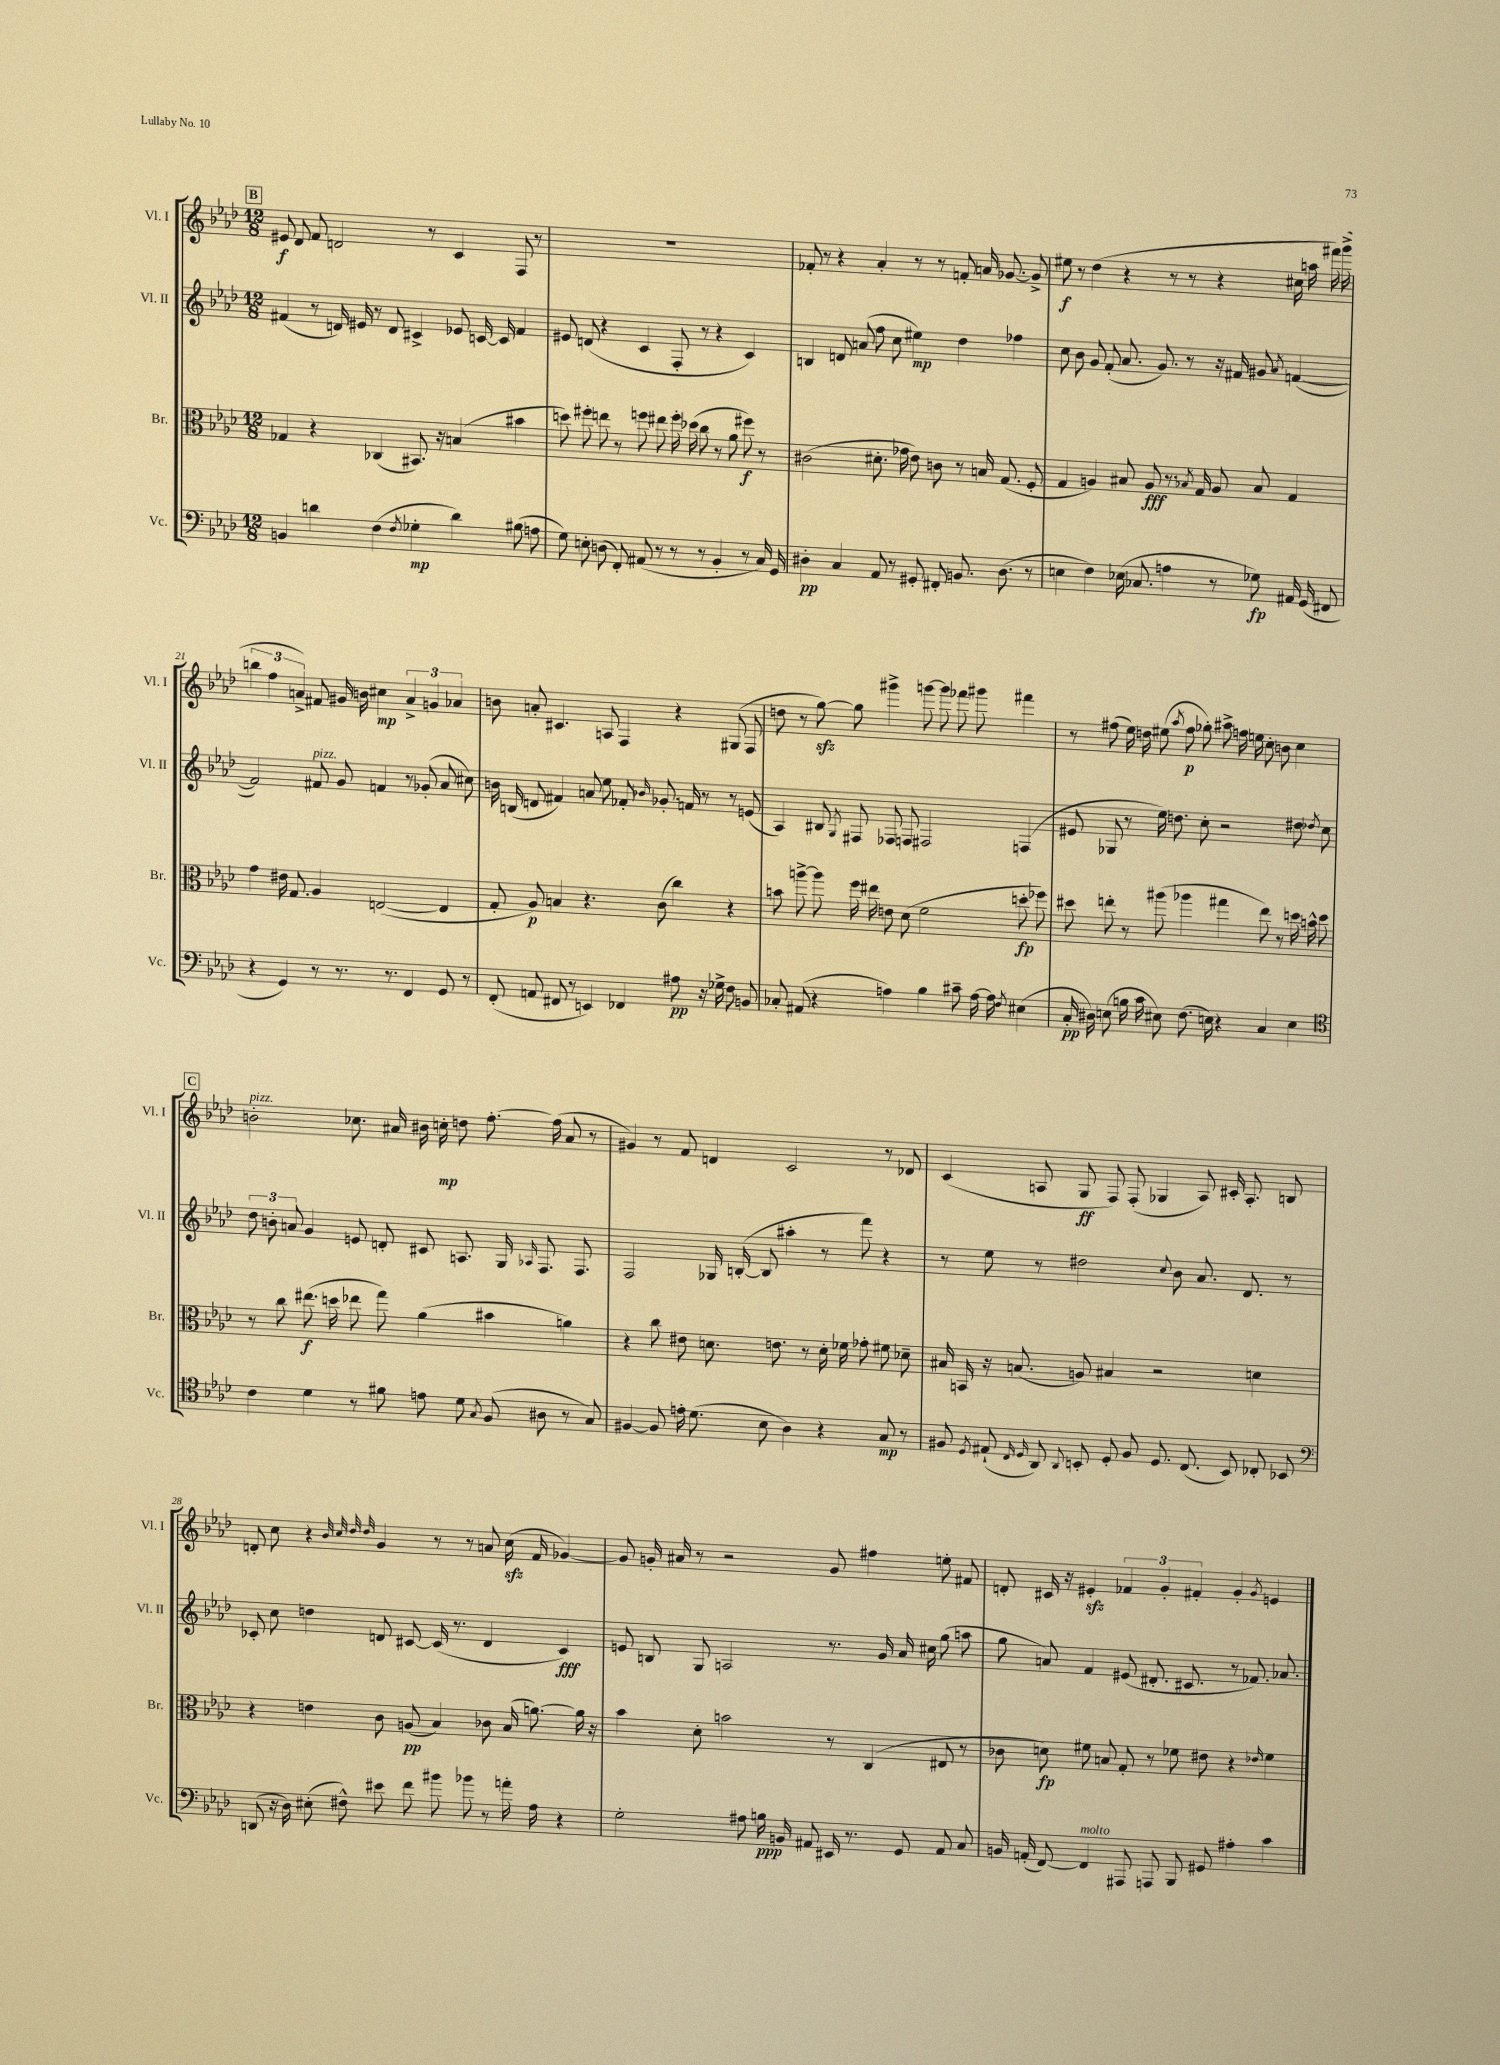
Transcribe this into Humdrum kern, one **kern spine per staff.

**kern	**kern	**kern	**kern
*staff4	*staff3	*staff2	*staff1
*clefF4	*clefC3	*clefG2	*clefG2
*k[b-e-a-d-]	*k[b-e-a-d-]	*k[b-e-a-d-]	*k[b-e-a-d-]
*M12/8	*M12/8	*M12/8	*M12/8
4BB	4G-	(4f#	8e#
.	.	.	8d-
4d	4r	8r	8f
.	.	16d)	2d
.	.	16e#	.
(4F	(4C-	8r	.
.	.	8d	.
8qF	.	.	.
4G-'	8.BB#)	4c#^	.
.	.	.	8r
.	16r	.	.
4d)	(4B	8e-	4c
.	.	[16c	.
.	.	16c]	.
(8B#	4b#	4f#	8F
8A	.	.	8r
=	=	=	=
8G)	8dd)	8e#	1.r
8E'	8ff#'	(8d	.
(8D	8ee	4r	.
8FF')	8r	.	.
(8AA#	8ff	4c	.
8r	8ee#	.	.
8r	16ff'	8F'	.
.	(16dd-	.	.
8r	8cc	8r	.
4BB-'	8r	4r	.
.	8a-	.	.
8r	8ff#)	4c)	.
16C)	8r	.	.
16GG	.	.	.
=	=	=	=
4D#'	(2c#	4B	8f-'
.	.	.	8r
4C	.	8d	4r
.	.	(8a	.
8AA-	8.d#'	8ff	4a-'
8r	.	8cc	.
.	16g-	.	.
8GG#'	8e-)	4ee#)	8r
8FF#'	8c	.	8r
8.BB	8r	4dd-	8f'
.	16B	.	16a
(8.D#	(8.G	.	[8.g-
.	.	4ff-	.
8r	8F'	.	8g-^]
=	=	=	=
4E	4G	8cc	8ee#
.	.	8b-	8r
4F)	4A)	8g	(4dd-
.	.	(8f'	.
(16E-	8B#	8.a-	4r
8.C-	.	.	.
.	8A	.	.
.	.	8.g)	.
4A	8.r	.	8r
.	.	8r	8r
.	8qB-	.	.
.	16G	.	.
8r	8A	16r	4r
.	.	16f#	.
8G-)	8B-	8g#	.
.	.	8qa-	.
16AA#	4G	([4f	16cc#
(16GG	.	.	16aa
8FF#	.	.	16fff#)
.	.	.	(16ggg^
=	=	=	=
4r	4g	2f])	6bb
.	.	.	6ff
4GG)	16e#	.	.
.	8.G	.	.
.	.	.	6a^)
8r	4A-	8f#	8f#
8.r	.	8g	16g#
.	.	.	16b
.	([2E	4f	4cc#
8.r	.	.	.
4FF	.	8r	6a^
.	.	(8g-'	.
.	.	.	6g
8GG	4E]	8a-	.
.	.	.	6a-
8r	.	8cc#)	.
=	=	=	=
(8FF'	8G'	16b	8b
.	.	(16B	.
8AA	8A-)	8d	8a'
8FF#	4B	4f#)	4.c#
8r	.	.	.
4EE)	4.r	8a	.
.	.	8ee-	8A
4FF-	.	8f-'	4F
.	.	16qqb-	.
.	(8c	8.g-'	.
8A#	4cc)	.	4r
.	.	16f	.
16r	.	8r	.
16G-^	.	.	.
8F	4r	8r	(8G#
8BB	.	(8e	8F
=	=	=	=
8C-'	8b	4A-)	8dd
(8AA#	[8aa^	.	8r
4r	8aa]	8B#	[8gg)
.	.	8qG	.
.	16ff	8F#	8gg]
.	16ee#	.	.
4A)	8e	8F-	4ggg#^
.	(8d-	8F	.
4B-	2f	2F#	[8ggg
.	.	.	8ggg]
8c#~	.	.	8fff-
[16A	.	.	8ggg#
16A]	.	.	.
8qF	.	.	.
(4E#	8dd'	(4F	4fff#
.	8ff-)	.	.
=	=	=	=
16C'	8dd#	8e#	8r
16D#)	.	.	.
(8E	8ee'	8G-	(8ff#
16B	8r	8r	16ee-)
16c	.	.	16dd
8E#)	(8aa#	16ee-)	(8ee#
.	.	8.dd	.
.	.	.	8qaa-
(8.F	4aa-	.	8ff#
.	.	8cc'	8gg-')
16E)	.	.	.
4r	4gg#	2r	8aa#^
.	.	.	16ff
.	.	.	16ee
4C	8ee)	.	8cc'
.	8r	.	8b
4E	16dd	8dd#	4cc
.	16b^^	.	.
.	.	8qdd-	.
.	8dd	8cc	.
=	=	=	=
*clefC4	*	*	*
4c	8r	12dd-	2b'
.	.	12b'	.
.	8cc	.	.
.	.	12a	.
4d-	(8.ee#	4g	.
.	16dd	.	.
8r	8ee-	8e	8.cc-
8f#	8gg)	8d'	.
.	.	.	16a#
8e	(4a-	8c#	16b#
.	.	.	16cc'
8d-	.	8.A	8dd
8qG	.	.	.
(8F	4b#	.	[8.ff'
.	.	16G	.
.	.	16qqA-	.
8A#	.	8.F	.
.	.	.	(16ff]
8r	4a)	.	8a#
.	.	8.F	.
8G)	.	.	8r
=	=	=	=
[4F#	4r	2F	4g#)
8F#]	8cc	.	8r
16e'	8e#	.	8f
(8.d-	.	.	.
.	8.d	16G-	4d
.	.	([16B'	.
8B-	.	8B]	.
.	8.e	.	.
4A-)	.	4aa#'	2c
.	8r	.	.
4r	16d'	8r	.
.	16f-	.	.
.	8g-'	8fff)	.
8G	8f#	4r	8r
8r	8d-~	.	8d-
=	=	=	=
8F#	16B#	8r	(4c
.	16BB	.	.
8qD-	.	.	.
(8E#`	16r	8ee-	.
.	(8.B	.	.
16qqC	.	.	.
16qqD-	.	.	.
8AA-)	.	8r	8A
8qqAA-	.	.	.
8BB'	8A)	2dd#	8G
8D-'	4B#	.	8F)
8F#	.	.	(8F'
8.D-	2r	.	4G-
.	.	8qqcc	.
.	.	8b-	.
(8.C	.	.	.
.	.	8.a-	8A)
8BB)	.	.	16c#'
.	.	8.d-	8.A'
8C-'	4d	.	.
8BB-	.	8r	8B
=	=	=	=
*clefF4	*	*	*
(8DD	4r	8c-'	8d'
16r	.	8cc	8cc
16D-)	.	.	.
(8E#'	4e	4dd	4r
8F#^^)	.	.	.
.	.	.	32qqb-
.	.	.	32qqcc
.	.	.	32qqdd-
.	.	.	32qqdd-
8e#	8c	8d	4g
8f	(8A	[8c#	.
8b#	4B-)	(16c#]	8r
.	.	8.r	.
8b-	.	.	8r
8r	8c-	4d	8a
16a'	(16B-	.	(16cc
16A-	[8.a)	.	16f
4r	.	4c#)	[4g-)
.	16a]	.	.
.	16r	.	.
=	=	=	=
2G'	4b-	8e	8g-]
.	.	8B	16g'
.	.	.	16a#
.	8d-'	8G	8r
.	2b	2A	2r
8A#	.	.	.
16B	.	.	.
16BB	.	.	.
8AA#	.	.	.
16EE#	8r	8.r	8g
8.r	.	.	.
.	(4C	.	4ff#
.	.	16g	.
8GG	.	16a-	.
.	.	16cc#	.
8AA#	8E#	(8gg	8ee'
8C	8r	8aa	8f#
=	=	=	=
16BB	8c-	8gg	8d'
(16AA'	.	.	.
[8FF)	8d)	8a)	16c#
.	.	.	16r
4FF]	8f#	4f	4e#'
.	8B	.	.
8AAA#	8G'	(8e#	6f-
8AAA	8r	8.d#'	.
.	.	.	6g'
8BBB-	8f-	.	.
.	.	8.c#	.
.	.	.	6f#'
8GG#	8e#	.	.
4A#'	4r	8r	4g'
.	.	8.f-)	.
.	16qqe-	.	8qg
4c	4f-	.	4e
.	.	8.a-	.
==	==	==	==
*-	*-	*-	*-
